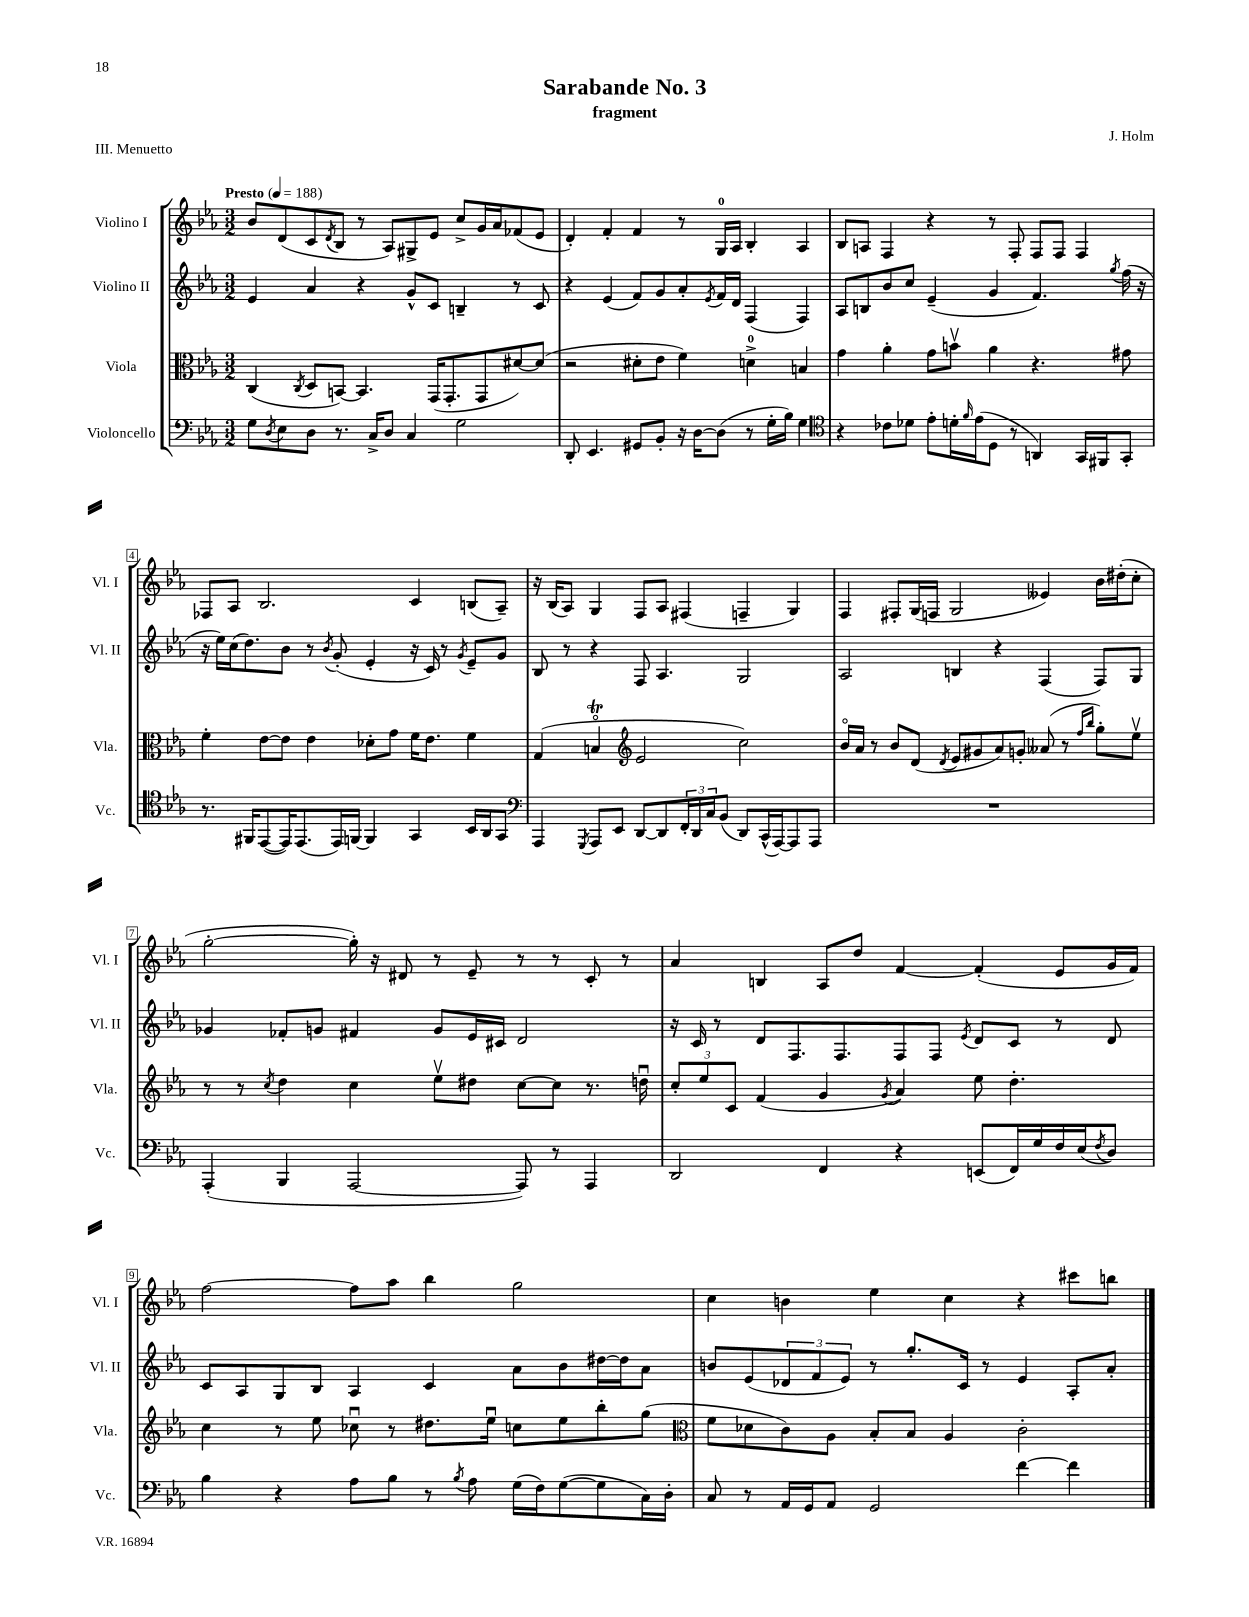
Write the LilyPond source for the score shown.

\header { title = "Sarabande No. 3" composer = "J. Holm" subtitle = "fragment" piece = "III. Menuetto" }
<<
\new StaffGroup <<
\new Staff = "s0" \with { instrumentName = "Violino I" shortInstrumentName = "Vl. I" } {
    \clef treble \key ees \major \numericTimeSignature \time 3/2 \tempo "Presto" 4 = 188
    bes'8 d'8( c'8 \acciaccatura { d'8 } bes8 r8 aes8) gis8-> ees'8 c''8-> g'16 aes'16 fes'8( ees'8 |
    d'4-.) f'4-. f'4 r8 g16-0 aes16 bes4-. aes4 |
    bes8 a8 f4 r4 r8 f8-. f8 f8 f4 |
    fes8 aes8 bes2. c'4 b8( aes8--) |
    r16 bes16( aes8) g4 f8 aes8 fis4( f4-- g4) |
    f4 fis8-. g16( f16 g2 eeses'4) bes'16 dis''16-.( c''8-. |
    g''2~-. g''16-.) r16 dis'8 r8 ees'8-- r8 r8 c'8-. r8 |
    aes'4 b4 aes8 d''8 f'4~ f'4-.( ees'8 g'16 f'16) |
    f''2~ f''8 aes''8 bes''4 g''2 |
    c''4 b'4 ees''4 c''4 r4 cis'''8 b''8 \bar "|." |
}
\new Staff = "s1" \with { instrumentName = "Violino II" shortInstrumentName = "Vl. II" } {
    \clef treble \key ees \major \numericTimeSignature \time 3/2
    ees'4 aes'4 r4 g'8-^ c'8 b4-- r8 c'8 |
    r4 ees'4( f'8) g'8 aes'8-. \acciaccatura { ees'8 } f'16 d'16 f4( f4) |
    aes8 b8 bes'8 c''8 ees'4--( g'4 f'4.) \acciaccatura { g''8 } f''16( r16 |
    r16 ees''16) c''16( d''8.) bes'8 r8 \acciaccatura { bes'8 } g'8-.( ees'4-. r16 c'16) r8 \acciaccatura { g'8 } ees'8-- g'8 |
    bes8 r8 r4 f8 aes4. g2 |
    aes2 b4 r4 f4( f8) g8 |
    ges'4 fes'8-. g'8 fis'4 g'8 ees'16 cis'16 d'2 |
    r16 c'16 r8 d'8 f8. f8. f8 f8 \acciaccatura { ees'8 } d'8 c'8 r8 d'8 |
    c'8 aes8 g8 bes8 aes4 c'4 aes'8 bes'8 dis''16~ dis''16 aes'8 |
    b'8 ees'8( \tuplet 3/2 { des'8 f'8 ees'8) } r8 g''8.-. c'16 r8 ees'4 aes8-. aes'8-. \bar "|." |
}
\new Staff = "s2" \with { instrumentName = "Viola" shortInstrumentName = "Vla." } {
    \clef alto \key ees \major \numericTimeSignature \time 3/2
    c4( \acciaccatura { c8 } d8 b,8~) b,4. g,16( g,8.-. g,8 dis'8~) dis'8( |
    r2 dis'8-. ees'8 f'4) d'4-0-> b4 |
    g'4 aes'4-. g'8 b'8\upbow aes'4 r4. gis'8 |
    f'4-. ees'8~ ees'8 ees'4 des'8-. g'8 f'16 ees'8. f'4 |
    g4( b4\flageolet\trill \clef treble ees'2 c''2) |
    bes'16\flageolet aes'16 r8 bes'8 d'8( \acciaccatura { d'8 } ees'8 gis'8 aes'8) g'8-. aeses'8( r8 \grace { f''16 bes''16 } g''8-.) ees''8\upbow |
    r8 r8 \acciaccatura { c''8 } d''4 c''4 ees''8\upbow dis''8 c''8~ c''8 r8. d''16\downbow |
    \tuplet 3/2 { c''8-. ees''8 c'8 } f'4( g'4 \acciaccatura { g'8 } aes'4) ees''8 d''4.-. |
    c''4 r8 ees''8 ces''8\downbow r8 dis''8. ees''16\downbow c''8 ees''8 bes''8-. g''8( |
    \clef alto f'8 des'8 c'8) aes8 bes8-. bes8 aes4 c'2-. \bar "|." |
}
\new Staff = "s3" \with { instrumentName = "Violoncello" shortInstrumentName = "Vc." } {
    \clef bass \key ees \major \numericTimeSignature \time 3/2
    g8 \acciaccatura { d8 } ees8 d8 r8. c16-> d8 c4 g2 |
    d,8-. ees,4. gis,8 bes,8-. r16 d16~ d8( r8 g16-. bes16) g4 |
    \clef tenor r4 ces'8 des'8 ees'8-. d'16-. \grace { f'16 } ees'16( d8 r8 a,4) g,16 fis,16 g,8-. |
    r8. fis,16 ees,8~( ees,16) ees,8.( ees,16) f,16~ f,4 g,4 bes,16 aes,16 g,8 |
    \clef bass aes,,4 \acciaccatura { g,,8 } aes,,8 ees,8 d,8~ d,8 \tuplet 3/2 { f,16-. d,16 c16 } bes,8( d,8) c,16-^( aes,,16~) aes,,8 aes,,8 |
    R1. |
    aes,,4-.( bes,,4 aes,,2~ aes,,8) r8 aes,,4 |
    d,2 f,4 r4 e,8( f,16) g16 f16 ees16( \acciaccatura { f8 } d8) |
    bes4 r4 aes8 bes8 r8 \acciaccatura { bes8 } aes8 g16( f16) g8~( g8 c16) d16-. |
    c8 r8 aes,16 g,16 aes,8 g,2 f'4~ f'4 \bar "|." |
}
>>
>>
\layout { \context { \Score \override BarNumber.stencil = #(make-stencil-boxer 0.1 0.3 ly:text-interface::print) } }
